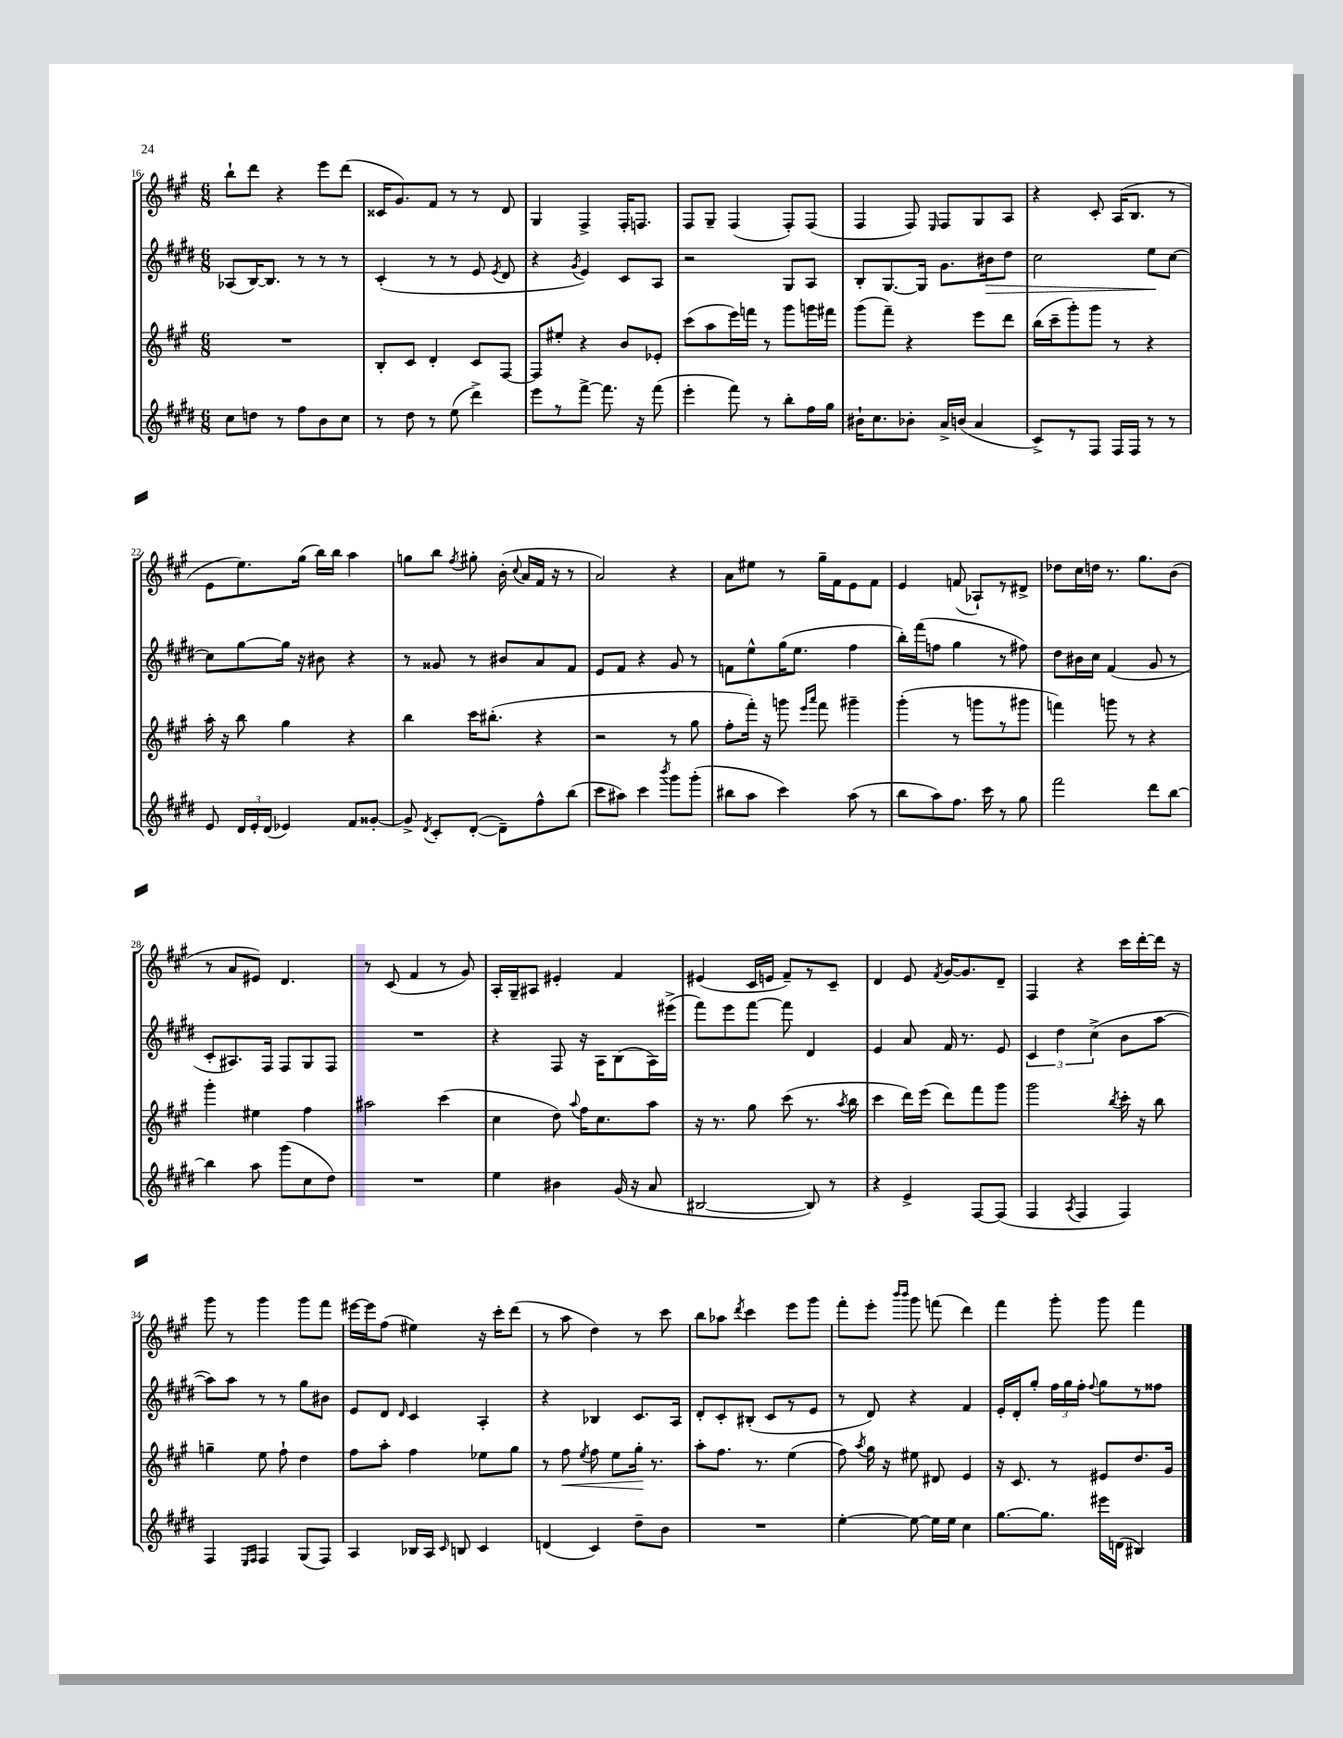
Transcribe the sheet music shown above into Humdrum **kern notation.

**kern	**kern	**kern	**kern
*staff4	*staff3	*staff2	*staff1
*clefG2	*clefG2	*clefG2	*clefG2
*k[f#c#g#d#]	*k[f#c#g#]	*k[f#c#g#d#]	*k[f#c#g#]
*M6/8	*M6/8	*M6/8	*M6/8
8cc#\L	2.r	(8A-/L	8bb`\L
8dd\J	.	[16B/K)	8ddd\J
.	.	8.B/]J	.
8r	.	.	4r
8ff#\L	.	8r	.
8b\	.	8r	8eee\L
8cc#\J	.	8r	(8ddd\J
=	=	=	=
8r	8B'/L	(4c#'/	16c##/LK
.	.	.	8.g#/)
8dd#\	8c#/J	.	.
8r	4d'/	8r	8f#/J
(8ee\	.	8r	8r
4ddd#^\)	8c#/L	8e/	8r
.	.	8qe/	.
.	[8F#/J	8d#/	8d/
=	=	=	=
8eee\L	8F#/]L	4r	4G#/
8r	8ee#'/J	.	.
.	.	8qg#/	.
[8fff#^\J	4r	4e/)	4F#^/
8.fff#\]	.	.	.
.	8b/L	8c#/L	16F#'/LK
16r	.	.	8.F/J
(8fff#\	8e-'/J	8A/J	.
=	=	=	=
4eee'\	(8ccc#\L	2r	8F#/L
.	8aa\	.	8G#~/J
8fff#\)	16eee\L)	.	(4F#/
.	16fff\JJ	.	.
8r	8r	.	.
8bb'\L	8ggg#\L	8G#/L	8F#'/L)
16ff#\L	16ggg\L	8A/J	(8F#/J
16gg#\JJ	16fff#\JJ	.	.
=	=	=	=
16b#`\LK	(8ggg#\L	8B'/L	4F#/
8.cc#\	.	.	.
.	8fff#~\J)	[8.G#/	.
8b-'\J	4r	.	8F#/)
.	.	16G#/]Jk	.
.	.	.	16qqE/
16a^/LL	.	8.g#\L	8F#/L
(16b/JJ	.	.	.
4a/	8eee\L	.	8G#/
.	.	16b#\k	.
.	8ddd\J	8dd#\J	8A/J
=	=	=	=
8c#^/L)	(16bb\LL	2cc#\	4r
.	16ccc#~\J	.	.
8r	8ggg#'\)	.	.
8F#/J	8ggg#\J	.	8c#'/
16F#/LL	8r	.	(16A/LK
16F#/JJ	.	.	8.B/J
8r	4r	8ee\L	.
8r	.	[8cc#\J	8r
=	=	=	=
8e/	16aa'\	8cc#\]L	8e\L
.	16r	.	.
24d#/LL	8bb\	[8gg#\	8.ee\)
24e'/	.	.	.
(24d#/JJ	.	.	.
4e-/)	4gg#\	16gg#\]Jk	.
.	.	16r	(16gg#\Jk
.	.	8b#\	16bb\LL)
.	.	.	16bb\JJ
8f#/L	4r	4r	4aa\
[8g##'/J	.	.	.
=	=	=	=
8g##^/]	4bb\	8r	8gg\L
8qd#/	.	.	.
8c#'/L	.	8g##/	8bb\J
.	.	.	8qff#/
([8d#'/J	16ccc#\LK	8r	8gg#'\
.	(8.bb#'\J	.	.
8d#~\]L)	.	8b#/L	(16b'\
.	.	.	8qqcc#/
.	.	.	16a/LL
8ff#^^\	4r	8a/	16f#/JJ
.	.	.	16r
(8bb\J	.	8f#/J	8r
=	=	=	=
8ccc#\L	2r	8e/L	2a/)
8aa#\J)	.	8f#/J	.
4ccc#\	.	4r	.
8qbbb/	.	.	.
8ggg#\L	8r	8g#/	4r
(8ggg#'\J	8gg#\	8r	.
=	=	=	=
8bb#\L	8ff#'\L	8f\L	8a\L
8aa\J	16fff#'\Jk)	8ee^^\	8ee#\J
.	16r	.	.
4ccc#\)	8ggg\	(16gg#\K	8r
.	.	8.ee\J	.
.	16qqeee/LL	.	.
.	16qqaaa/JJ	.	.
.	8fff#\	.	16gg#~\LL
.	.	.	16f#\J
(8aa\	4ggg#~\	4ff#\	8e\
8r	.	.	8f#\J
=	=	=	=
8bb\L	(4ggg#'\	16bb'\LL)	4e/
.	.	(16fff#\J	.
8aa\)	.	8ff\J	.
8.ff#\J	8r	4gg#\	(8f/
.	8ggg\L	.	8A-`/L)
16ccc#\	.	.	.
8r	8r	8r	8r
8gg#\	8ggg#\J	8ff#\)	8d#^/J
=	=	=	=
2fff#\	4fff\)	8dd#\L	8dd-\L
.	.	16b#\L	16cc#\L
.	.	16cc#\JJ	16dd\JJ
.	8ggg\	(4f#/	8.r
.	8r	.	.
.	.	.	8.gg#\L
8ddd#\L	4r	8g#/	.
[8bb\J	.	8r	(8b\J
=	=	=	=
4bb\]	4ggg#'\	8c#'/L	8r
.	.	8.A#/)	8a/L
8aa\	4ee#\	.	8e#/J)
.	.	16F#/Jk	.
(8ggg#\L	.	8F#/L	4.d/
8cc#\	4ff#\	8G#/	.
8dd#\J)	.	8F#/J	.
=	=	=	=
2.r	2aa#\	2.r	8r
.	.	.	(8c#/
.	.	.	4f#/
.	(4ccc#\	.	8r
.	.	.	8g#/)
=	=	=	=
4ee\	4cc#\	4r	16A'/LL
.	.	.	16G#~/J
.	.	.	8A#/J
4b#\	8dd\)	8F#/	4e#'/
.	8qqaa/	.	.
.	16ff#\LK	16r	.
.	8.cc#\	16A\LK	.
(16g#/	.	(8B\	4f#/
16r	.	.	.
8a/	8aa\J	16A\L)	.
.	.	(16eee#^\JJ	.
=	=	=	=
[2B#/	16r	8fff#\L)	(4e#/
.	8.r	.	.
.	.	8eee\	.
.	8gg#\	[8fff#\J	16c#/LL
.	.	.	16e/JJ
.	(8ccc#\	8fff#\]	8f#~/L)
8B#/])	8.r	4d#/	8r
8r	.	.	8c#~/J
.	8qaa/	.	.
.	16bb\	.	.
=	=	=	=
4r	4ccc#\	4e/	4d/
4e^/	16ddd\LL)	8a/	8e/
.	(16eee\JJ	.	.
.	.	.	8qf#/
.	8ddd\L)	16f#/	[16g#/LK
.	.	8.r	8.g#/]
[8F#/L	8fff#\	.	.
(8F#/]J	8ggg#\J	8e/	8d~/J
=	=	=	=
4F#/	2ggg#\	6c#/	4F#/
.	.	6dd#\	.
8qA/	.	.	.
4F#/	.	.	4r
.	.	(6cc#^\	.
.	8qbb/	.	.
4F#/)	16ccc#'\	8b\L	16ccc#\LL
.	16r	.	[16ddd'\
.	8bb\	[8aa\J	16ddd\]JJ
.	.	.	16r
=	=	=	=
4F#/	4gg~\	8aa\]L)	8ggg#\
.	.	8aa\J	8r
16qqE/LL	.	.	.
16qqF#/JJ	.	.	.
4F#/	8ee\	8r	4ggg#\
.	8ff#`\	8r	.
(8G#/L	4dd\	8gg#\L	8ggg#\L
8F#/J)	.	8b#\J	8fff#\J
=	=	=	=
4A/	8ff#\L	8e/L	[16eee#\LL
.	.	.	16eee#\]J
.	8aa'\J	8d#/J	(8ff#\J
.	.	16qqd#/	.
16B-/LL	4ff#\	4c#/	4ee#\)
16A/JJ	.	.	.
16qqc#/	.	.	.
8B/	.	.	.
4c#/	8ee-\L	4A'/	16r
.	.	.	16ccc#'\LK
.	8gg#\J	.	(8ddd\J
=	=	=	=
(4d/	8r	4r	8r
.	8ff#\	.	8aa\
.	8qee/	.	.
4c#/)	8ff#\	4B-/	4dd\)
.	8ee\L	.	.
8dd#~\L	16gg#'\Jk	8.c#/L	8r
.	8.r	.	.
8b\J	.	.	8ccc#\
.	.	16A/Jk	.
=	=	=	=
2.r	8aa'\L	8d#'/L	8bb\L
.	8.ff#\J	8c#'/	8aa-\J
.	.	.	8qddd/
.	.	(8B#'/J	4ccc#\
.	8.r	.	.
.	.	8c#/L	.
.	(4ee\	8r	8eee\L
.	.	8e/J	8ggg#\J
=	=	=	=
[4ee'\	8ff#\)	8r	8fff#'\L
.	8qaa/	.	.
.	16gg#\	8d#/)	8eee'\J
.	16r	.	.
.	.	.	16qqbbb/LL
.	.	.	16qqbbb/JJ
8ee\_	8ee#\	4r	8ggg#\
16ee\]LL	8d#/	.	(8fff\
16ee\JJ	.	.	.
4cc#\	4e/	4f#/	4ddd\)
=	=	=	=
[8.gg#\L	16r	16e'/LL	4fff#\
.	8.c#/	16d#'/J	.
.	.	8gg#'/J	.
8.gg#\]J	.	.	.
.	8r	24ff#\LL	8ggg#'\
.	.	24gg#\	.
.	.	24ff#'\JJ	.
.	.	8qqff#/	.
16eee#\LL	8e#/L	8gg#\L	8ggg#\
(16d\JJ	.	.	.
4B#/)	8.dd/	8r	4fff#\
.	.	8ff##\J	.
.	16g#/Jk	.	.
==	==	==	==
*-	*-	*-	*-
